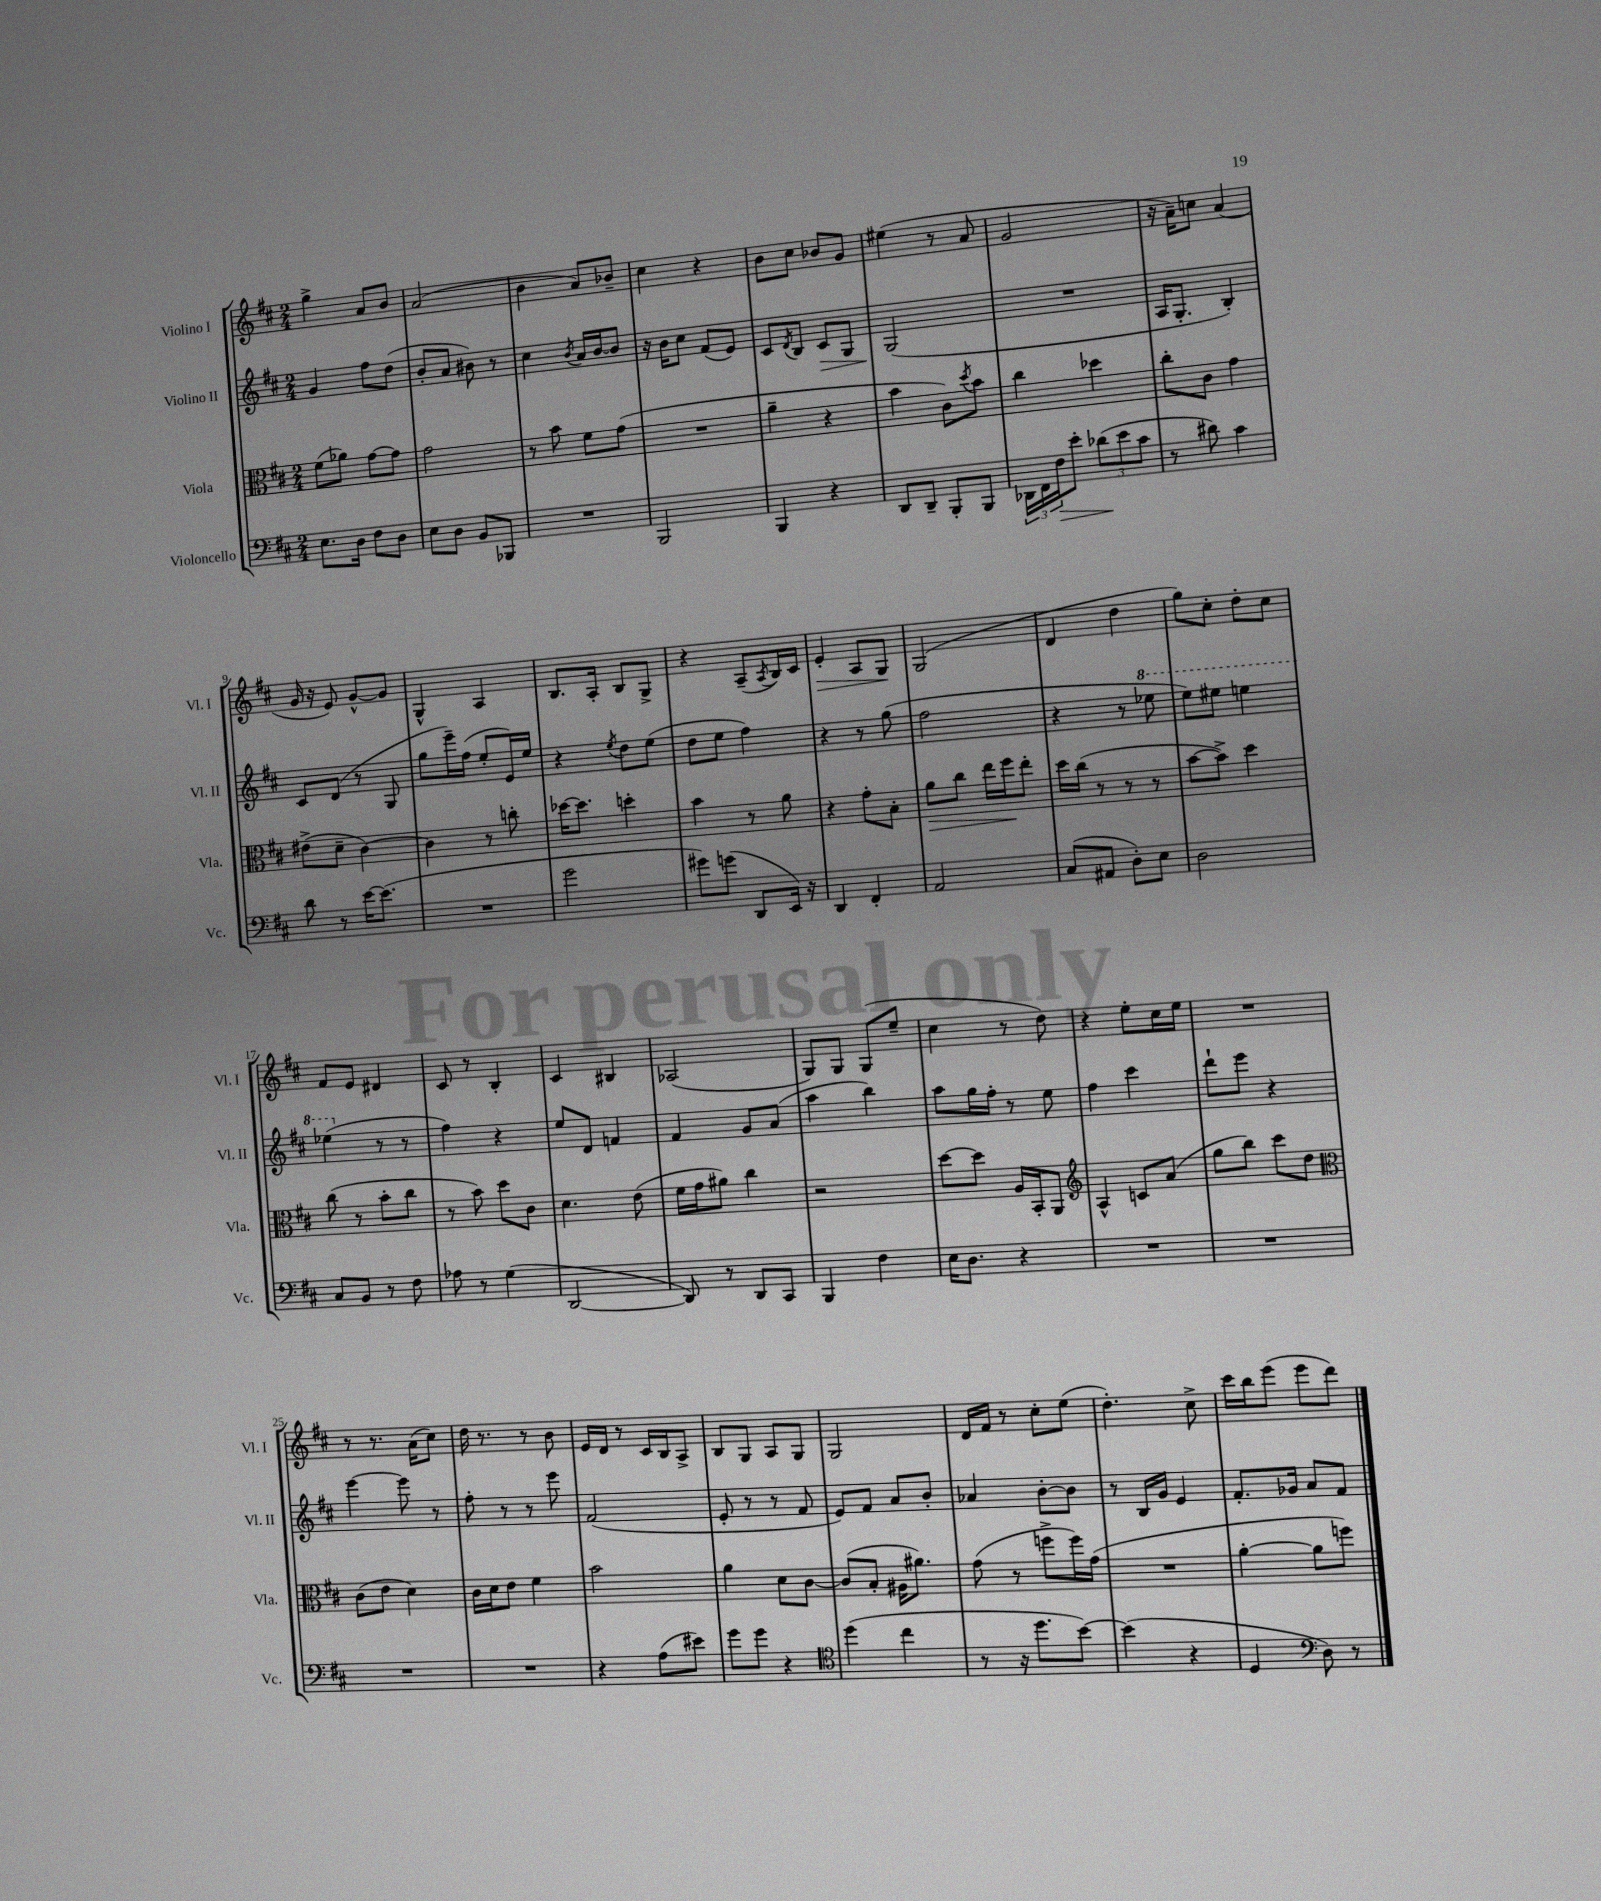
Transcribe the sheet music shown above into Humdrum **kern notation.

**kern	**kern	**kern	**kern
*staff4	*staff3	*staff2	*staff1
*clefF4	*clefC3	*clefG2	*clefG2
*k[f#c#]	*k[f#c#]	*k[f#c#]	*k[f#c#]
*M2/4	*M2/4	*M2/4	*M2/4
8.E	(8f#	4g	4gg^
.	8a-)	.	.
16D	.	.	.
8F#	[8g	8ff#	8a
8D	8g]	(8dd	8b
=	=	=	=
8E	2g	8b'	(2a
8D	.	8a	.
8BB	.	8b#)	.
8BBB-	.	8r	.
=	=	=	=
2r	8r	4cc#	4b
.	8b	.	.
.	.	8qb	.
.	8f#	16a	8a)
.	.	[16b	.
.	(8g	8b]	8b-~
=	=	=	=
2BBB	2r	16r	4cc#
.	.	16b	.
.	.	8cc#	.
.	.	(8f#	4r
.	.	8e)	.
=	=	=	=
4BBB	4a~	8c#	8b
.	.	8qd	.
.	.	8B	8cc#
4r	4r	8c#	8b-
.	.	8G	8g
=	=	=	=
8DD	4b	(2G	(4ee#
8DD~	.	.	.
8BBB'	8c#)	.	8r
.	8qdd	.	.
8BBB	8b	.	8a
=	=	=	=
24DD-	4cc#	2r	2g
24FF#	.	.	.
24F#	.	.	.
8e'	.	.	.
(12d-	4dd-	.	.
12e	.	.	.
12c#	.	.	.
=	=	=	=
8r	8cc#'	16A	16r
.	.	8.G'	16a~)
8d#)	8c#	.	8cc
4c#	4g	4B')	(4a
=	=	=	=
8d	(8e#^	8c#	16g
.	.	.	16r
8r	8d~	(8d	8e)
[16e	[4c#)	8r	[8g^^
(8.e]	.	.	.
.	.	8G	8g]
=	=	=	=
2r	4c#]	8gg	4G^^
.	.	16eee~)	.
.	.	(16ff#	.
.	8r	8ee'	4A
.	8cc'	16e)	.
.	.	16ee	.
=	=	=	=
2g	[16dd-	4r	8.B
.	8.dd-]	.	.
.	.	.	16A'
.	.	8qee	.
.	4dd'	8dd	8B
.	.	(8ee	8G^
=	=	=	=
8g#)	4b	8dd	4r
(8g	.	8ee	.
8DD	8r	4ff#)	(8A~
.	.	.	8qA
16EE)	8a	.	16B)
16r	.	.	16c#
=	=	=	=
4DD	4r	4r	4e'
4FF#'	8g'	8r	8A
.	8B'	(8gg	8G
=	=	=	=
2AA	8a	2ff#	(2G
.	8cc#	.	.
.	16ee	.	.
.	16ff#	.	.
.	8ee'	.	.
=	=	=	=
(8C#	16dd	4r	4d
.	(16cc#	.	.
8AA#	8r	.	.
8D')	8r	8r	4dd
8E	8r	8eee-	.
=	=	=	=
2D	[8b	8eee)	8gg)
.	8b^])	8eee#	8cc#'
.	4dd	4eee	8dd'
.	.	.	8cc#
=	=	=	=
8C#	(8cc#	(4eee-	8f#
8BB	8r	.	8e
8r	8b'	8r	4d#
8F#	8cc#	8r	.
=	=	=	=
8A-	8r	4ff#)	8c#
8r	8b)	.	8r
(4G	8dd	4r	4B'
.	8c#	.	.
=	=	=	=
[2DD	4.d	8ee	4c#
.	.	8d	.
.	.	4f	4B#
.	(8e	.	.
=	=	=	=
8DD])	16f#	4f#	(2A-
.	16g	.	.
8r	8a#)	.	.
8DD	4cc#	8g	.
8CC#	.	(8a	.
=	=	=	=
4BBB	2r	4aa	8G)
.	.	.	8G
4F#	.	4bb)	(8G
.	.	.	8ee~
=	=	=	=
16E	[8dd	8aa	4cc#
8.D	.	.	.
.	8dd]	16gg	.
.	.	16ff#'	.
4r	16A	8r	8r
.	16BB'	.	.
.	8AA	8ee	8dd)
=	=	=	=
*	*clefG2	*	*
2r	4A^^	4ff#	4r
.	8c	4ccc#	8ee'
.	(8a	.	16cc#
.	.	.	16ee
=	=	=	=
2r	8gg	8ddd`	2r
.	8bb)	8eee	.
.	8ccc#	4r	.
.	8dd	.	.
=	=	=	=
*	*clefC3	*	*
2r	(8c#	[4eee	8r
.	8e	.	8.r
.	4d)	8eee]	.
.	.	.	(16a
.	.	8r	8cc#)
=	=	=	=
2r	16c#	8ff#'	16dd
.	16d	.	8.r
.	8e	8r	.
.	4f#	8r	8r
.	.	8eee	8b
=	=	=	=
4r	2b	(2f#	16e
.	.	.	16d
.	.	.	8r
(8A	.	.	16c#
.	.	.	16B
8e#)	.	.	8A^
=	=	=	=
8g	4a	8e'	8B
8g	.	8r	8G
4r	8d	8r	8A
.	[8c#	8f#	8G
=	=	=	=
*clefC4	*	*	*
(4dd	(8c#]	8e)	2G
.	8B'	8f#	.
4cc#	16A#	8a	.
.	8.a#)	.	.
.	.	8b'	.
=	=	=	=
8r	(8g	4a-	16d
.	.	.	16f#
16r	8r	.	8r
8.dd	.	.	.
.	8ff^	[8b'	8cc#'
[8b)	16ff)	8b]	(8ee
.	(16g	.	.
=	=	=	=
(4b]	2r	8r	4.dd')
.	.	16B	.
.	.	16g	.
4r	.	4e	.
.	.	.	8cc#^
=	=	=	=
4D	[4a'	8.f#'	16ccc#
.	.	.	16bb
.	.	.	(8eee
.	.	16g-	.
*clefF4	*	*	*
8D)	8a]	8a	8eee
8r	8ff)	8f#	8ddd)
==	==	==	==
*-	*-	*-	*-
